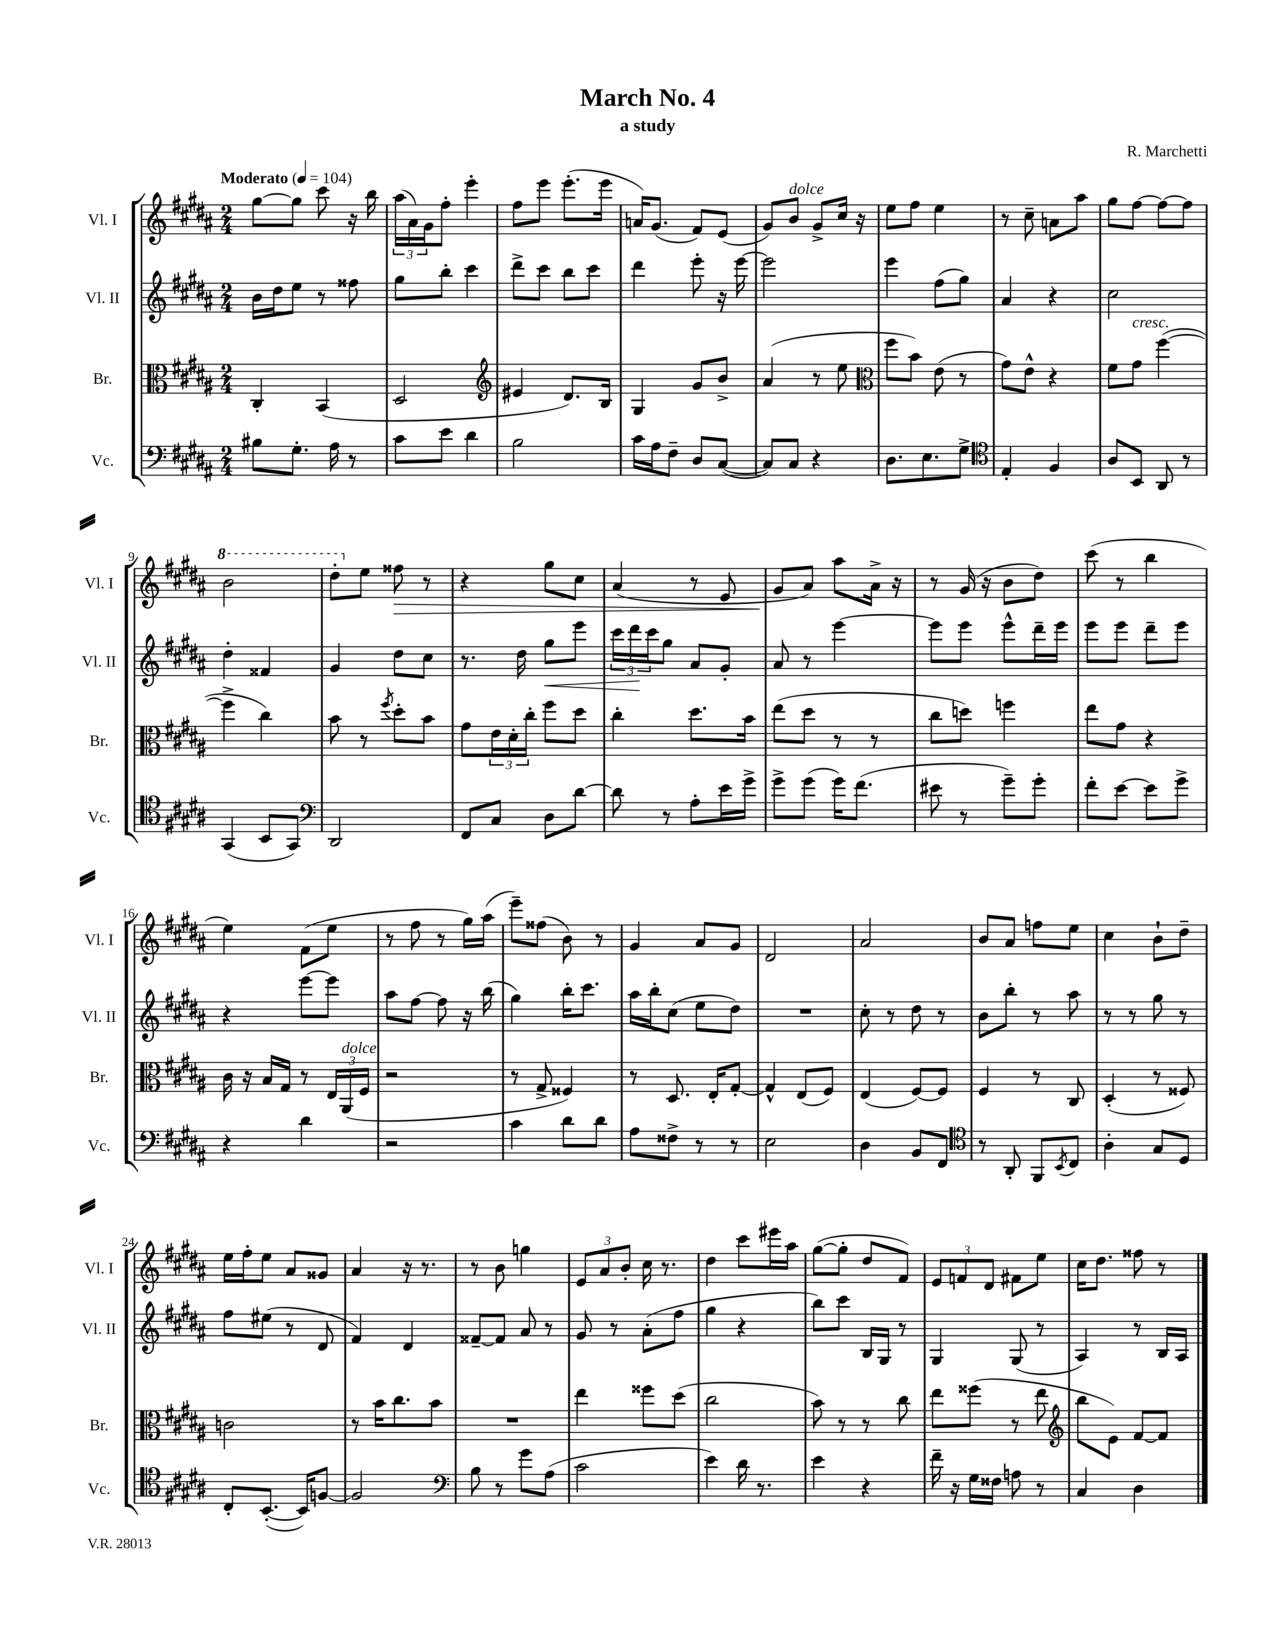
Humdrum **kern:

**kern	**kern	**kern	**dynam	**kern	**dynam
*part4	*part3	*part2	*part2	*part1	*part1
*staff4	*staff3	*staff2	*staff2	*staff1	*staff1
*I"Vc.	*I"Br.	*I"Vl. II	*	*I"Vl. I	*
*I'Vc.	*I'Br.	*I'Vl. II	*	*I'Vl. I	*
*clefF4	*clefC3	*clefG2	*	*clefG2	*
*k[f#c#g#d#a#]	*k[f#c#g#d#a#]	*k[f#c#g#d#a#]	*	*k[f#c#g#d#a#]	*
*M2/4	*M2/4	*M2/4	*	*M2/4	*
*MM104	*MM104	*MM104	*	*MM104	*
=1	=1	=1	=1	=1	=1
!	!	!	!	!LO:TX:a:B:t=Moderato	!
8B#X\L	4C#'/	16b\LL	.	[8gg#\L	.
.	.	16dd#\J	.	.	.
8.G#'\J	.	8ee\J	.	8gg#\J]	.
.	(4BB/	8r	.	8ccc#\	.
16A#\	.	.	.	.	.
8r	.	8ff##X\	.	16r	.
.	.	.	.	16bb\	.
=2	=2	=2	=2	=2	=2
8c#\L	2D#/	8gg#\L	.	(24aa#\LL	.
.	.	.	.	24a#\)	.
.	.	.	.	24g#\J	.
8e\J	.	8bb'\J	.	8ff#'\J	.
4d#\	.	4ccc#\	.	4eee'\	.
=3	=3	=3	=3	=3	=3
*	*clefG2	*	*	*	*
2B\	4e#X/	8ddd#^\L	.	8ff#\L	.
.	.	8ccc#\J	.	8eee\J	.
.	8.d#/L)	8bb\L	.	(8.eee'\L	.
.	.	8ccc#\J	.	.	.
.	16B/Jk	.	.	16eee\Jk	.
=4	=4	=4	=4	=4	=4
16c#\LL	4G#/	4ddd#\	.	16an/KL)	.
16A#\J	.	.	.	(8.g#/J	.
8F#~\J	.	.	.	.	.
8D#/L	8g#/L	8eee'\	.	8f#/L)	.
([8C#/J	8b^/J	16r	.	(8e/J	.
.	.	[16eee\	.	.	.
=5	=5	=5	=5	=5	=5
8C#/L])	(4a#/	2eee\]	.	8g#/L)	.
!	!	!	!	!LO:TX:a:i:t=dolce	!
8C#/J	.	.	.	8b/J	.
4r	8r	.	.	8g#^/L	.
.	8ee\	.	.	16cc#/Jk	.
.	.	.	.	16r	.
=6	=6	=6	=6	=6	=6
*	*clefC3	*	*	*	*
8.D#\L	8ff#\L	4eee\	.	8ee\L	.
.	8b\J)	.	.	8ff#\J	.
8.E\	.	.	.	.	.
.	(8e\	(8ff#\L	.	4ee\	.
8G#^\J	8r	8gg#\J)	.	.	.
=7	=7	=7	=7	=7	=7
*clefC4	*	*	*	*	*
4E'/	8g#\L)	4a#/	.	8r	.
.	8e^^\J	.	.	8cc#~\	.
4F#/	4r	4r	.	8an\L	.
.	.	.	.	8aa#\J	.
=8	=8	=8	=8	=8	=8
8A#/L	8f#\L	2cc#\	.	8gg#\L	.
!	!LO:TX:a:i:t=cresc.	!	!	!	!
8BB/J	8g#\J	.	.	[8ff#\J	.
8AA#/	([4ff#\	.	.	8ff#\L_	.
8r	.	.	.	8ff#\J]	.
!!LO:LB:g=z
=9	=9	=9	=9	=9	=9
*	*	*	*	*8va	*
(4GG#/	4ff#^\]	4dd#'\	.	2bb\	.
8BB/L	4cc#\)	4f##X/	.	.	.
8GG#/J)	.	.	.	.	.
=10	=10	=10	=10	=10	=10
*clefF4	*	*	*	*	*
2DD#/	8b\	4g#/	.	8ddd#'\L	.
*	*	*	*	*X8va	*
.	8r	.	.	8ee\J	.
.	8qff#/	.	.	.	.
!	!	!	!	!	!LO:HP:b
.	8dd#'\L	8dd#\L	.	8ff##X\	>
.	8b\J	8cc#\J	.	8r	.
=11	=11	=11	=11	=11	=11
8FF#/L	8g#\L	8.r	.	4r	.
8C#/J	24e\L	.	.	.	.
.	24d#'\	.	.	.	.
.	.	16dd#\	.	.	.
.	24cc#'\JJ	.	.	.	.
!	!	!	!LO:HP:b	!	!
8D#\L	8ff#\L	8gg#\L	<	8gg#\L	.
[8d#\J	8dd#\J	8eee\J	.	8cc#\J	.
=12	=12	=12	=12	=12	=12
8d#\]	4cc#'\	24ccc#\LL	.	(4a#/	.
.	.	24ddd#\	.	.	.
.	.	24ccc#\J	[	.	.
8r	.	8gg#\J	.	.	.
8A#'\L	8.dd#\L	8a#/L	.	8r	.
16e\L	.	8g#'/J	.	8e/	.
16g#^\JJ	16b\Jk	.	.	.	.
=13	=13	=13	=13	=13	=13
8g#^\L	(8ee\L	8a#/	.	8g#/L	.
(8g#\J	8dd#\J	8r	.	8a#/J)	]
16g#\KL)	8r	[4eee\	.	8aa#\L	.
(8.f#\J	.	.	.	.	.
.	8r	.	.	16a#^\Jk	.
.	.	.	.	16r	.
=14	=14	=14	=14	=14	=14
8e#X\	8cc#\L	8eee\L]	.	8r	.
8r	8ddn\J)	8eee\J	.	(16g#/	.
.	.	.	.	16r	.
8g#~\L)	4ffn\	8eee^^\L	.	8b\L	.
8g#'\J	.	16ddd#~\L	.	8dd#\J)	.
.	.	16eee\JJ	.	.	.
=15	=15	=15	=15	=15	=15
8f#'\L	8ee\L	8eee\L	.	(8ccc#\	.
[8e\J	8g#\J	8eee\J	.	8r	.
8e\L]	4r	8ddd#~\L	.	4bb\	.
8g#^\J	.	8eee\J	.	.	.
!!LO:LB:g=z
=16	=16	=16	=16	=16	=16
4r	16c#\	4r	.	4ee\)	.
.	16r	.	.	.	.
.	16B/LL	.	.	.	.
.	16G#/JJ	.	.	.	.
4d#\	8r	[8eee\L	.	(8f#\L	.
.	24E/LL	8eee\J]	.	8ee\J	.
!	!LO:TX:a:i:t=dolce	!	!	!	!
.	(24AA#/	.	.	.	.
.	24F#/JJ	.	.	.	.
=17	=17	=17	=17	=17	=17
2r	2r	8aa#\L	.	8r	.
.	.	[8ff#\J	.	8ff#\	.
.	.	8ff#\]	.	8r	.
.	.	16r	.	16gg#\LL)	.
.	.	(16bb\	.	(16aa#\JJ	.
=18	=18	=18	=18	=18	=18
4c#\	8r	4gg#\)	.	8eee~\L)	.
.	8G#^/	.	.	(8ff##X\J	.
8d#\L	4F##X/)	16bb'\KL	.	8b\)	.
.	.	8.ccc#\J	.	.	.
8d#\J	.	.	.	8r	.
=19	=19	=19	=19	=19	=19
8A#\L	8r	16aa#\LL	.	4g#/	.
.	.	16bb'\J	.	.	.
8F##X^\J	8.D#/	(8cc#\J	.	.	.
8r	.	8ee\L	.	8a#/L	.
.	16E'/KL	.	.	.	.
8r	[8G#'/J	8dd#\J)	.	8g#/J	.
=20	=20	=20	=20	=20	=20
2E\	4G#^^/]	2r	.	2d#/	.
.	(8E/L	.	.	.	.
.	8F#/J)	.	.	.	.
=21	=21	=21	=21	=21	=21
4D#\	(4E/	8cc#'\	.	2a#/	.
.	.	8r	.	.	.
8BB/L	[8F#/L)	8dd#\	.	.	.
8FF#/J	8F#/J]	8r	.	.	.
=22	=22	=22	=22	=22	=22
*clefC4	*	*	*	*	*
8r	4F#/	8b\L	.	8b/L	.
8AA#'/	.	8bb'\J	.	8a#/J	.
8FF#/L	8r	8r	.	8ffn\L	.
8qBB/	.	.	.	.	.
8C#/J	8C#/	8aa#\	.	8ee\J	.
=23	=23	=23	=23	=23	=23
4A#'\	(4D#'/	8r	.	4cc#\	.
.	.	8r	.	.	.
8G#/L	8r	8gg#\	.	8b`\L	.
8D#/J	8F##X/)	8r	.	8dd#~\J	.
!!LO:LB:g=z
=24	=24	=24	=24	=24	=24
8C#'/L	2cn\	8ff#\L	.	16ee\LL	.
.	.	.	.	16ff#'\J	.
([8.BB'/J	.	(8ee#X\J	.	8ee\J	.
.	.	8r	.	8a#/L	.
16BB/KL])	.	.	.	.	.
[8Fn/J	.	8d#/	.	8g##X/J	.
=25	=25	=25	=25	=25	=25
2F/]	8r	4f#/)	.	4a#/	.
.	16b\KL	.	.	.	.
.	8.cc#\	.	.	.	.
.	.	4d#/	.	16r	.
.	.	.	.	8.r	.
.	8b\J	.	.	.	.
=26	=26	=26	=26	=26	=26
*clefF4	*	*	*	*	*
8B\	2r	[8f##X~/L	.	8r	.
8r	.	8f##/J]	.	8b\	.
8g#\L	.	8a#/	.	4ggn\	.
(8A#\J	.	8r	.	.	.
=27	=27	=27	=27	=27	=27
2c#\	4ee\	8g#/	.	12e/L	.
.	.	.	.	12a#/	.
.	.	8r	.	.	.
.	.	.	.	12b'/J	.
.	8ff##X\L	(8a#'\L	.	16cc#\	.
.	.	.	.	8.r	.
.	(8dd#\J	8ff#\J	.	.	.
=28	=28	=28	=28	=28	=28
4e\)	2cc#\	4gg#\	.	4dd#\	.
16d#\	.	4r	.	8ccc#\L	.
8.r	.	.	.	.	.
.	.	.	.	16eee#X\L	.
.	.	.	.	16aa#\JJ	.
=29	=29	=29	=29	=29	=29
4e\	8b\)	8bb\L)	.	([8gg#\L	.
.	8r	8ccc#\J	.	8gg#'\J]	.
4r	8r	16B/LL	.	8dd#/L	.
.	.	16G#/JJ	.	.	.
.	8cc#\	8r	.	8f#/J)	.
=30	=30	=30	=30	=30	=30
16f#~\	8ee\L	4G#/	.	12e/L	.
16r	.	.	.	.	.
.	.	.	.	12fn/	.
16G#\LL	(8ff##X\J	.	.	.	.
.	.	.	.	12d#/J	.
16F##X\JJ	.	.	.	.	.
8An\	8r	(8G#/	.	8f#X\L	.
8r	8ee\	8r	.	8ee\J	.
=31	=31	=31	=31	=31	=31
*	*clefG2	*	*	*	*
4C#/	8bb\L	4A#/)	.	16cc#\KL	.
.	.	.	.	8.dd#\J	.
.	8e\J)	.	.	.	.
4D#\	[8f#/L	8r	.	8ff##X\	.
.	8f#/J]	16B/LL	.	8r	.
.	.	16A#/JJ	.	.	.
==	==	==	==	==	==
*-	*-	*-	*-	*-	*-
